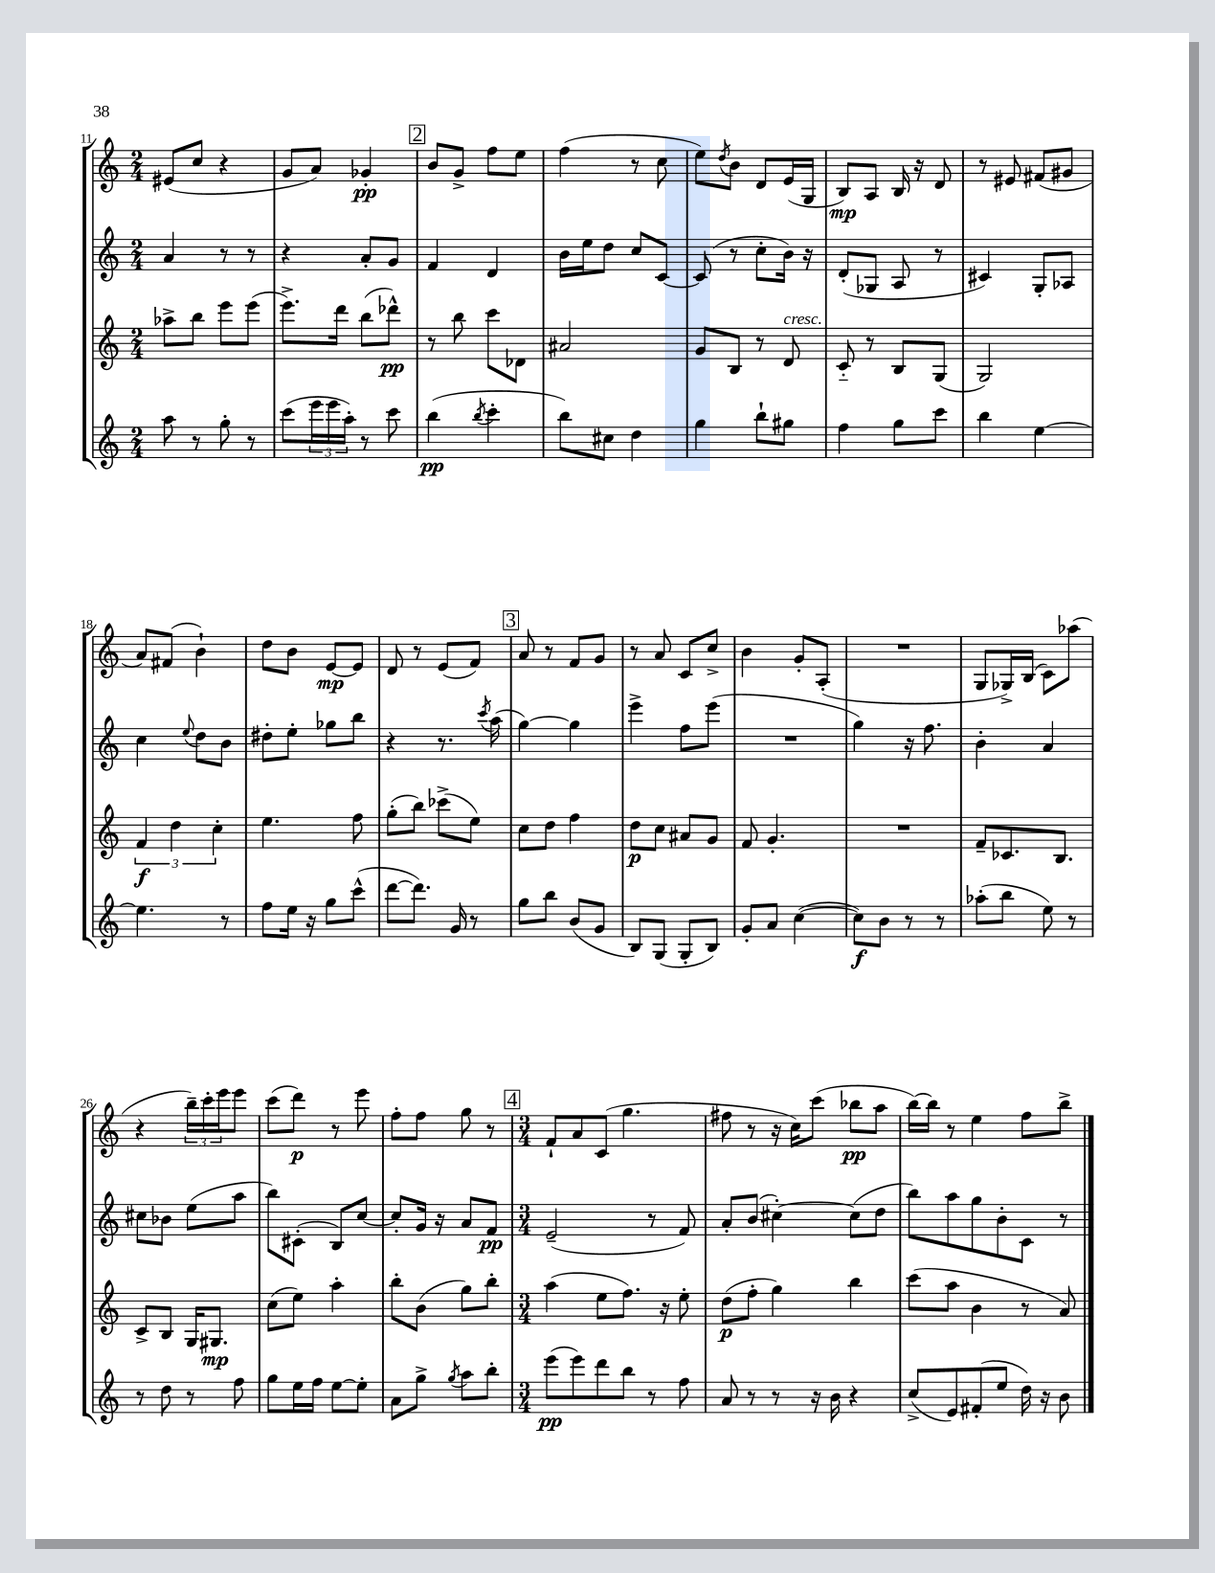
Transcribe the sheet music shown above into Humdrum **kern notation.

**kern	**kern	**kern	**kern
*staff4	*staff3	*staff2	*staff1
*clefG2	*clefG2	*clefG2	*clefG2
*k[]	*k[]	*k[]	*k[]
*M2/4	*M2/4	*M2/4	*M2/4
8aa	8aa-^	4a	(8e#
8r	8bb	.	8cc
8gg'	8eee	8r	4r
8r	(8eee	8r	.
=	=	=	=
(8ccc	8.eee^)	4r	8g
24eee	.	.	8a)
24eee	.	.	.
.	16ddd	.	.
24aa')	.	.	.
8r	(8bb	8a'	4g-'
8ccc	8ddd-^^)	8g	.
=	=	=	=
(4bb	8r	4f	8b
.	8bb	.	8g^
8qbb	.	.	.
4ccc'	8ccc	4d	8ff
.	8d-	.	8ee
=	=	=	=
8bb)	2a#	16b	(4ff
.	.	16ee	.
8cc#	.	8dd	.
4dd	.	8cc	8r
.	.	[8c	8cc
=	=	=	=
4gg	8g	(8c]	8ee)
.	.	.	8qdd
.	8B	8r	8b
8bb`	8r	8cc'	8d
8gg#	8d	16b)	(16e
.	.	16r	16G
=	=	=	=
4ff	8c'~	(8d'	8B)
.	8r	8G-	8A
8gg	8B	8A	16B
.	.	.	16r
8ccc	(8G	8r	8d
=	=	=	=
4bb	2G)	4c#)	8r
.	.	.	8e#
[4ee	.	8G'	(8f#
.	.	8A-	8g#
=	=	=	=
4.ee]	6f	4cc	8a)
.	.	.	(8f#
.	6dd	.	.
.	.	8qqee	.
.	.	8dd	4b`)
.	6cc'	.	.
8r	.	8b	.
=	=	=	=
8ff	4.ee	8dd#'	8dd
16ee	.	8ee'	8b
16r	.	.	.
8gg	.	8gg-	[8e
(8ccc^^	8ff	8bb	8e]
=	=	=	=
[8ddd	(8gg'	4r	8d
8.ddd])	8bb)	.	8r
.	(8ccc-^	8.r	(8e
16g	.	.	.
8r	8ee)	.	8f)
.	.	8qccc	.
.	.	(16aa	.
=	=	=	=
8gg	8cc	[4gg)	8a
8bb	8dd	.	8r
(8b	4ff	4gg]	8f
8g	.	.	8g
=	=	=	=
8B)	8dd	4eee^	8r
(8G	8cc	.	8a
8G'	8a#	8ff	8c
8B)	8g	(8eee	8cc^
=	=	=	=
8g'	8f	2r	4b
8a	4.g'	.	.
([4cc	.	.	8g'
.	.	.	(8A'
=	=	=	=
8cc])	2r	4gg)	2r
8b	.	.	.
8r	.	16r	.
.	.	8.ff	.
8r	.	.	.
=	=	=	=
(8aa-'	8f~	4b'	8G
8bb	8.c-	.	16G-^)
.	.	.	(16B
8ee)	.	4a	8c)
.	8.B	.	.
8r	.	.	(8aa-
=	=	=	=
8r	8c^	8cc#	4r
8dd	8B	8b-	.
8r	16G	(8ee	24bb~)
.	.	.	24ccc'
.	8.G#	.	.
.	.	.	24eee
8ff	.	8aa	8eee
=	=	=	=
8gg	(8cc	8bb)	(8ccc
16ee	8ee)	(8c#'	8ddd)
16ff	.	.	.
[8ee	4aa'	8B)	8r
8ee']	.	[8cc	8eee
=	=	=	=
8a	8bb'	8cc']	8ff'
8gg^	(8b	16g	8ff
.	.	16r	.
8qgg	.	.	.
8aa	8gg)	8a	8gg
8bb'	8bb'	8f	8r
=	=	=	=
*M3/4	*M3/4	*M3/4	*M3/4
(8eee	(4aa	(2e~	8f`
8eee)	.	.	8a
8ddd	8ee	.	(8c
8bb	8.ff)	.	4.gg
8r	.	8r	.
.	16r	.	.
8ff	8ee'	8f)	.
=	=	=	=
8a	(8dd	8a'	8ff#
8r	8ff'	(8b	8r
8r	4gg)	[4cc#')	16r
.	.	.	16cc)
16r	.	.	(8ccc
16b	.	.	.
4r	4bb	(8cc#]	8bb-
.	.	8dd	8aa
=	=	=	=
(8cc^	(8ccc	8bb)	[16bb)
.	.	.	16bb]
8e)	8aa	8aa	8r
(8f#'	4b	8gg	4ee
8ee	.	8b'	.
16dd)	8r	8c	8ff
16r	.	.	.
8b	8a)	8r	8bb^
==	==	==	==
*-	*-	*-	*-
